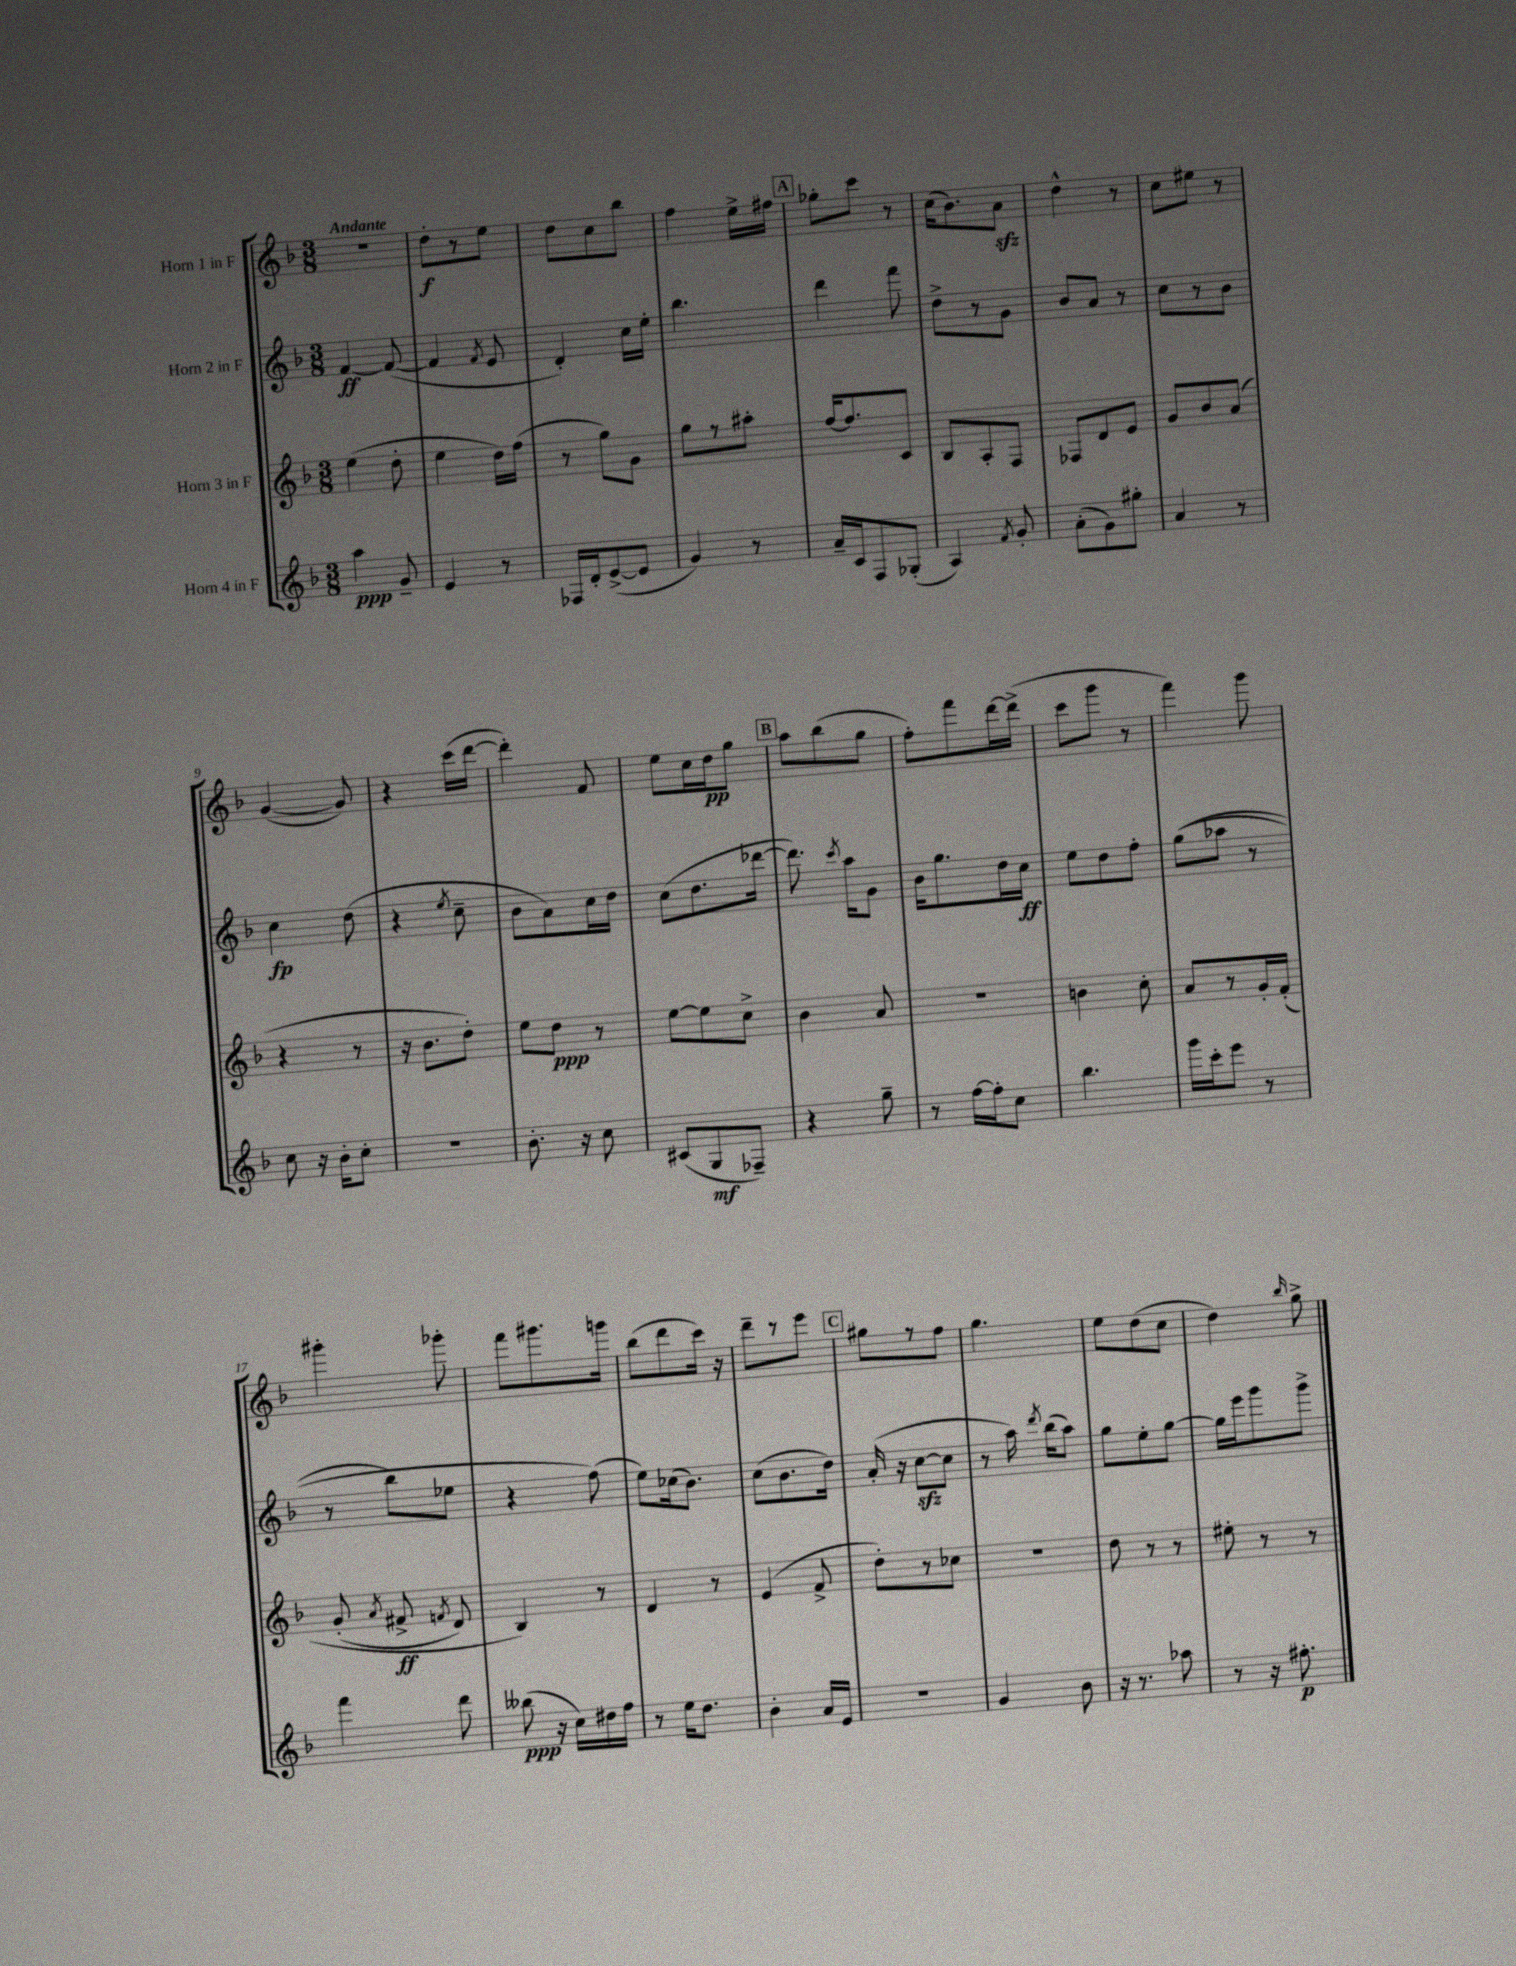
<<
\new StaffGroup <<
\new Staff = "s0" \with { instrumentName = "Horn 1 in F" } {
    \clef treble \key f \major \numericTimeSignature \time 3/8 \tempo "Andante"
    \autoBeamOff r4. |
    d''8[-.\f r8 e''8] |
    d''8[ c''8 bes''8] |
    f''4 e''16[-> fis''16] |
    \mark \markup { \box "A" } ges''8[-. c'''8] r8 |
    c''16[( bes'8.) a'8]\sfz |
    d''4-^ r8 |
    c''8[ eis''8] r8 |
    g'4~( g'8) |
    r4 c'''16[( d'''16]~ |
    d'''4-.) f'8 |
    e''8[ c''16 d''16\pp g''8] |
    \mark \markup { \box "B" } a''8[ bes''8( g''8] |
    f''8[-.) f'''8 d'''16~ d'''16]->( |
    c'''8[ g'''8] r8 |
    f'''4) g'''8 |
    gis'''4-. ges'''8-. |
    f'''8[ gis'''8. g'''16] |
    bes''8[( d'''8 c'''16]) r16 |
    d'''8[-- r8 e'''8] |
    \mark \markup { \box "C" } gis''8[ r8 f''8] |
    g''4. |
    e''8[ d''8( c''8] |
    d''4) \grace { bes''16 } g''8-> \bar "|." |
}
\new Staff = "s1" \with { instrumentName = "Horn 2 in F" } {
    \clef treble \key f \major \numericTimeSignature \time 3/8
    \autoBeamOff f'4~\ff f'8~( |
    f'4 \acciaccatura { f'8 } e'8 |
    d'4-.) c''16[ e''16]-. |
    bes''4. |
    \mark \markup { \box "A" } d'''4 f'''8 |
    d''8[-> r8 g'8] |
    bes'8[ a'8] r8 |
    c''8[ r8 bes'8] |
    c''4\fp d''8( |
    r4 \acciaccatura { e''8 } c''8-- |
    bes'8[ a'8) c''16 d''16] |
    c''8[( d''8. des'''16]~ |
    \mark \markup { \box "B" } des'''8.) \acciaccatura { c'''8 } a''16[ g'8] |
    bes'16[ g''8. d''16 c''16]\ff |
    e''8[ d''8 f''8]-. |
    g''8[(\( aes''8] r8 |
    r8 bes''8[) ees''8] |
    r4 f''8(\) |
    e''8[) ces''16( bes'8.]) |
    c''8[( bes'8. d''16]) |
    \mark \markup { \box "C" } a'16-.( r16 c''8[~\sfz c''8] |
    r8 a''16) \acciaccatura { d'''8 } bes''16[( a''8]) |
    g''8[ e''8-. g''8]~ |
    g''16[ e'''16 g'''8 g'''8]-> \bar "|." |
}
\new Staff = "s2" \with { instrumentName = "Horn 3 in F" } {
    \clef treble \key f \major \numericTimeSignature \time 3/8
    \autoBeamOff e''4( d''8-. |
    e''4 d''16[) f''16]( |
    r8 g''8[) g'8] |
    g''8[ r8 ais''8]-. |
    \mark \markup { \box "A" } f''16[~ f''8. c'8] |
    bes8[ a8-. f8] |
    fes8[ d'8 e'8] |
    g'8[ bes'8 a'8]( |
    r4 r8 |
    r16 bes'8.[ d''8]-.) |
    e''8[ d''8]\ppp r8 |
    e''8[~ e''8 c''8]-> |
    \mark \markup { \box "B" } bes'4 a'8 |
    r4. |
    b'4 c''8-. |
    a'8[ r8 g'16-. f'16]-.\( |
    g'8-.( \acciaccatura { a'8 } fis'8->\ff \acciaccatura { f'8 } d'8) |
    bes4\) r8 |
    d'4 r8 |
    e'4( f'8-> |
    \mark \markup { \box "C" } d''8[-.) r8 ces''8] |
    R4. |
    d''8 r8 r8 |
    eis''8-. r8 r8 \bar "|." |
}
\new Staff = "s3" \with { instrumentName = "Horn 4 in F" } {
    \clef treble \key f \major \numericTimeSignature \time 3/8
    \autoBeamOff a''4\ppp g'8-- |
    e'4 r8 |
    fes16[ d'16-. e'8~->( e'8] |
    g'4) r8 |
    \mark \markup { \box "A" } a'16[-- c'16 f8 ges8]-.( |
    a4) \acciaccatura { f'8 } g'8-. |
    a'8[-.( g'8) gis''8]-. |
    a'4 r8 |
    c''8 r16 bes'16[-. c''8]-. |
    R4. |
    bes'8.-. r16 c''8 |
    cis'8[( g8\mf fes8]--) |
    \mark \markup { \box "B" } r4 g''8-- |
    r8 f''16[~ f''16-. c''8] |
    bes''4. |
    g'''16[ c'''16-. e'''8] r8 |
    f'''4 d'''8 |
    beses''8\ppp( r16 c''16[) dis''16 f''16] |
    r8 e''16[ d''8.] |
    bes'4-. a'16[ e'16] |
    \mark \markup { \box "C" } R4. |
    g'4 bes'8 |
    r16 r8. aes''8 |
    r8 r16 fis''8.-.\p \bar "|." |
}
>>
>>
